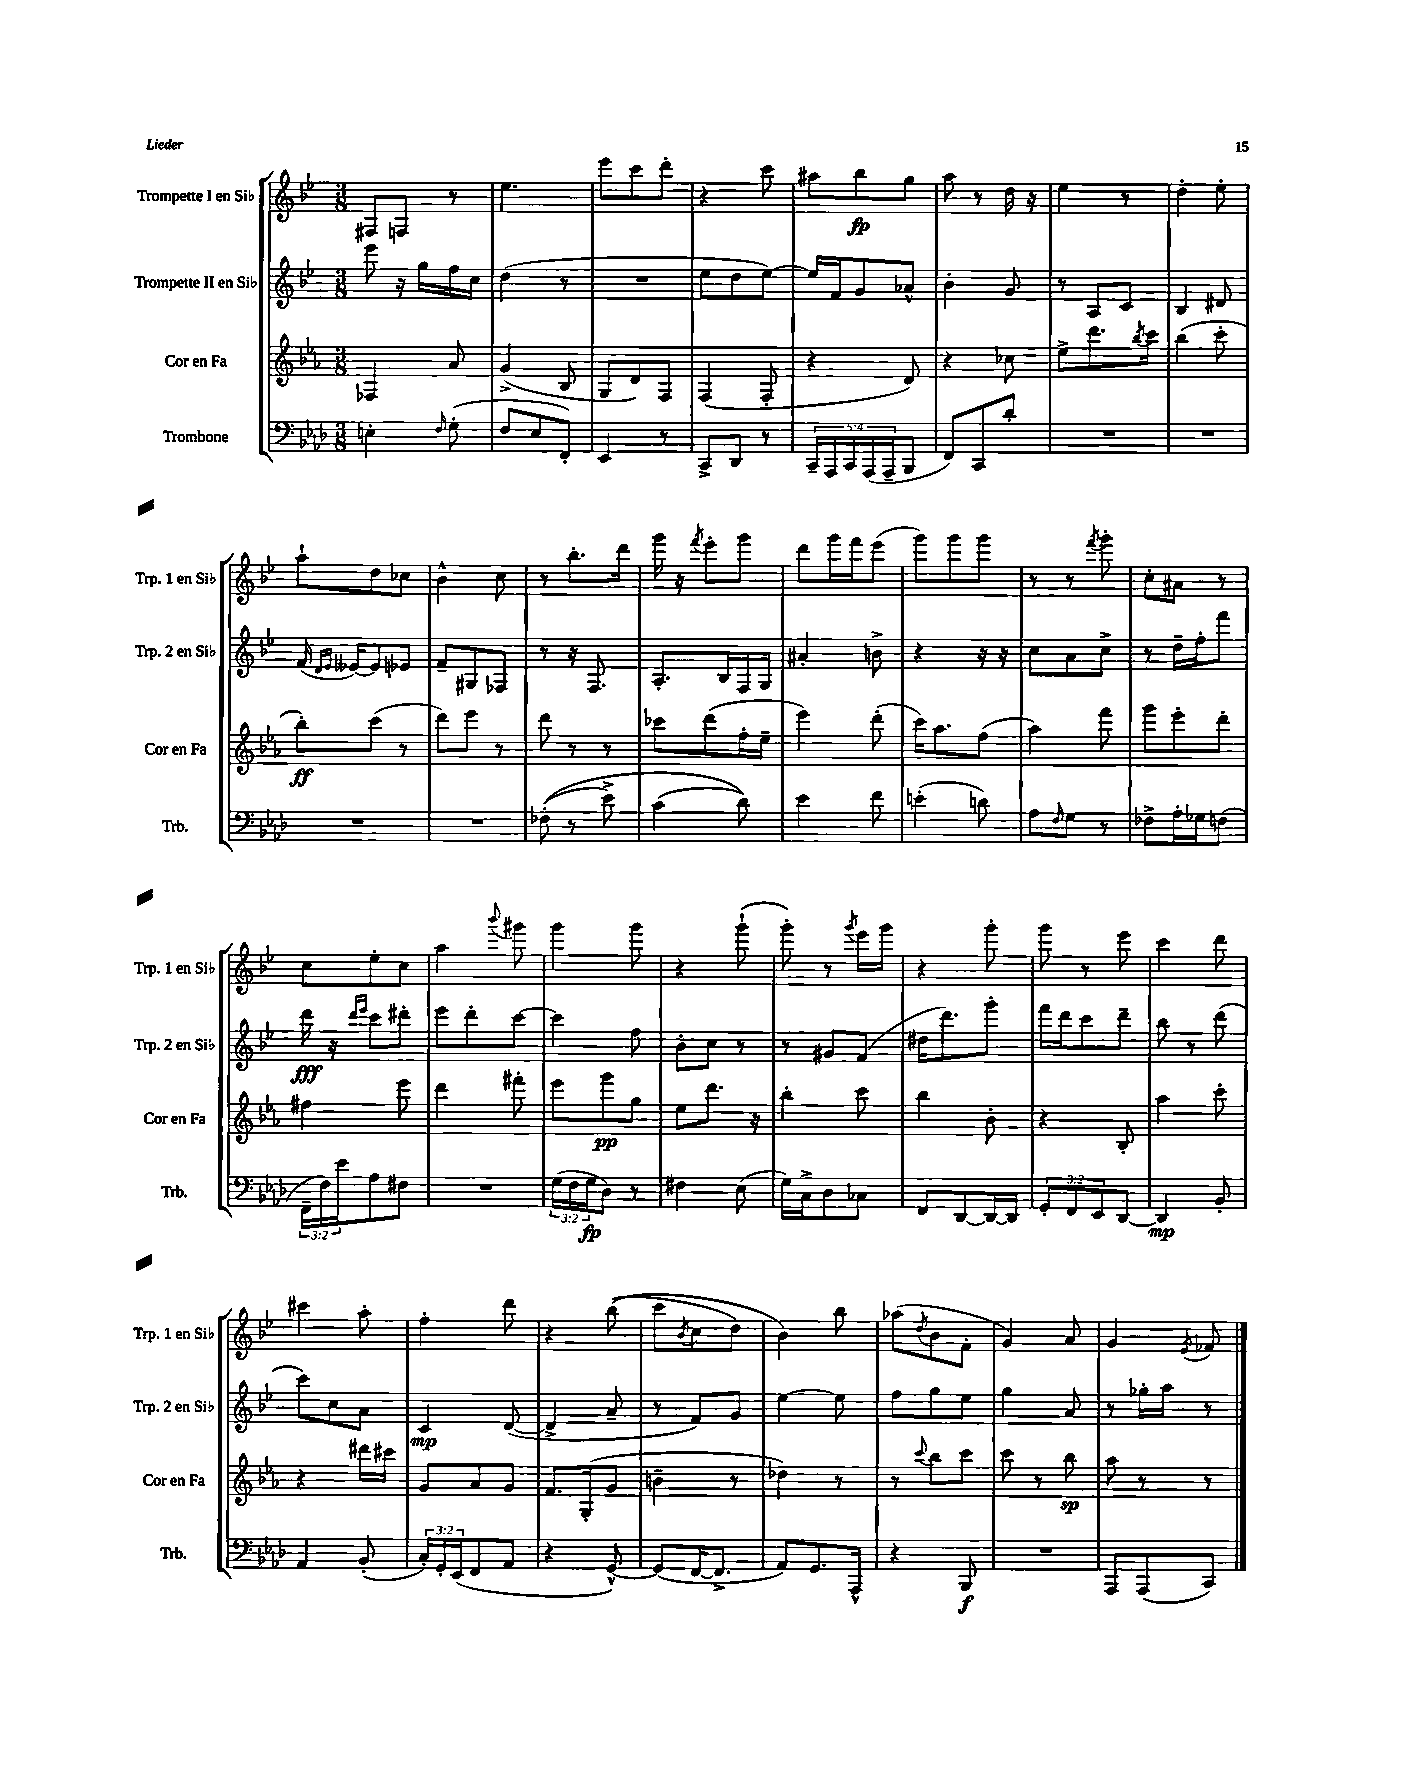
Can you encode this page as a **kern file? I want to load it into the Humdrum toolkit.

**kern	**kern	**kern	**kern
*staff4	*staff3	*staff2	*staff1
*clefF4	*clefG2	*clefG2	*clefG2
*k[b-e-a-d-]	*k[b-e-a-]	*k[b-e-]	*k[b-e-]
*M3/8	*M3/8	*M3/8	*M3/8
4E'\	4F-/	8eee-\	8F#/L
.	.	16r	8F/J
.	.	16gg\LL	.
16qqF/	.	.	.
(8G'\	8a-/	16ff\	8r
.	.	16cc\JJ	.
=	=	=	=
8F/L	(4g^/	(4dd\	4.ee-\
8E-/	.	.	.
8FF'/J)	8B-/	8r	.
=	=	=	=
4EE-/	8G/L	4.r	8eee-\L
.	8d/)	.	8ccc\
8r	8F/J	.	8ddd'\J
=	=	=	=
8CC^/L	(4F/	8ee-\L	4r
8DD-/J	.	8dd\	.
8r	8F'/	[8ee-\J)	8ccc\
=	=	=	=
20CC~/LL	4r	16ee-/]LL	8aa#\L
20AAA-/	.	.	.
.	.	16f/J	.
20CC/	.	.	.
.	.	8g/	8bb-\
(20AAA-/	.	.	.
20AAA-~/J	.	.	.
8BBB-/J	8d/)	8a-^^/J	8gg\J
=	=	=	=
8FF/L)	4r	4b-'\	8aa\
8CC/	.	.	8r
8d-'/J	8cc-\	8g/	16dd\
.	.	.	16r
=	=	=	=
4.r	8ee-^\L	8r	4ee-\
.	8.ddd\	8A/L	.
.	.	8c/J	8r
.	8qbb-/	.	.
.	16ccc\Jk	.	.
=	=	=	=
4.r	(4bb-\	4B-/	4dd'\
.	8ccc'\	8d#/	8ee-'\
=	=	=	=
4.r	8bb-'\L)	(16f/	8aa`\L
.	.	16qqd/LL	.
.	.	16qqe-/JJ	.
.	.	[16e--/LK)	.
.	(8ccc\J	8e--/]	8dd\
.	8r	8e-/J	8cc-\J
=	=	=	=
4.r	8ddd\L)	8f~/L	4b-^^\
.	8eee-\J	8G#/	.
.	8r	8F-/J	8cc\
=	=	=	=
&((8F-'\	8ddd\	8r	8r
8r	8r	16r	8.bb-'\L
.	.	8.F/	.
8e-^\)	8r	.	.
.	.	.	16ddd\Jk
=	=	=	=
(4c\	8ccc-\L	8.A'/L	16ggg\
.	.	.	16r
.	.	.	8qfff/
.	(8ddd\	.	8eee-'\L
.	.	16B-/L	.
8d-\)&)	16ff'\L	16F/	8ggg\J
.	16ee-~\JJ	16G/JJ	.
=	=	=	=
4e-\	4eee-\)	4a#'/	8ddd\L
.	.	.	16ggg\L
.	.	.	16fff\J
8f\	(8ddd'\	8b^\	(8eee-\J
=	=	=	=
(4e'\	16ccc\LK)	4r	8ggg\L)
.	8.aa-\	.	.
.	.	.	8ggg\
8d\)	(8ff\J	16r	8ggg\J
.	.	16r	.
=	=	=	=
8A-\L	4aa-\)	8cc\L	8r
16qqF/	.	.	.
8G\J	.	8a\	8r
.	.	.	8qfff/
8r	8fff\	8cc^\J	8ggg'\
=	=	=	=
8F-^\L	8ggg\L	8r	8cc'\L
16A-'\L	8eee-'\	16dd~\LL	8a#\J
16G-\J	.	16ff'\J	.
(8F\J	8ddd'\J	8fff\J	8r
=	=	=	=
24FF~\LL	4ff#\	16ddd\	8cc\L
24F\)	.	.	.
.	.	16r	.
24e-\J	.	.	.
.	.	16qqddd/LL	.
.	.	16qqeee-/JJ	.
8A-\	.	8ccc\L	8ee-'\
8F#\J	8eee-\	8ddd#'\J	8cc\J
=	=	=	=
4.r	4ddd\	8eee-\L	4aa\
.	.	8ddd'\	.
.	.	.	8qqbbb-/
.	8fff#'\	[8ccc\J	8ggg#\
=	=	=	=
(24G\LL	8eee-\L	4ccc\]	4ggg\
24F\	.	.	.
24G\J	.	.	.
8D-\J)	8ggg\	.	.
8r	8gg\J	8ff\	8ggg\
=	=	=	=
4F#\	8ee-\L	8b-'\L	4r
.	8.ddd\J	8cc\J	.
(8E-\	.	8r	(8ggg`\
.	16r	.	.
=	=	=	=
16G\LL)	4bb-'\	8r	8ggg'\)
16C^\J	.	.	.
8D-\	.	8g#/L	8r
.	.	.	8qggg/
8C-\J	8ccc\	(8f/J	16eee-\LL
.	.	.	16ggg\JJ
=	=	=	=
8FF/L	4bb-\	16dd#\LK	4r
.	.	8.ddd\)	.
[8DD-/	.	.	.
16DD-/_L	8b-'\	8ggg'\J	8ggg'\
16DD-/]JJ	.	.	.
=	=	=	=
12GG'/L	4r	16fff\LL	8ggg\
.	.	16ddd\J	.
12FF/	.	.	.
.	.	8ccc\	8r
12EE-/	.	.	.
[8DD-/J	8B-'/	8ddd~\J	8eee-\
=	=	=	=
4DD-/]	4aa-\	8bb-\	4ccc\
.	.	8r	.
8BB-'/	8ccc'\	(8ddd\	8ddd\
=	=	=	=
4AA-/	4r	8ccc\L)	4ccc#\
.	.	8cc\	.
(8BB-'/	16ddd#\LL	8a\J	8aa'\
.	16ccc#\JJ	.	.
=	=	=	=
24C'/LL)	8g/L	4c/	4ff'\
24GG'/	.	.	.
(24EE-/J	.	.	.
8FF/	8a-/	.	.
8AA-/J	8g/J	([8d/	8ddd\
=	=	=	=
4r	8.f/L	4d^/]	4r
.	(16G'/k	.	.
[8GG^^/)	8g/J	8a~/	&((8bb-\
=	=	=	=
(8GG/]L	4b~\	8r	8ccc\L
.	.	.	8qb-/
[16FF/K	.	8f/L)	8cc\
8.FF^/]J	.	.	.
.	8r	8g/J	8dd\J)
=	=	=	=
8AA-/L)	4dd-\)	[4ee-\	4b-\&)
8.GG/	.	.	.
.	8r	8ee-\]	8bb-\
16AAA-^^/Jk	.	.	.
=	=	=	=
4r	8r	8ff\L	(8aa-\L
.	8qqccc/	.	8qdd/
.	8bb-\L	8gg\	8b-\
8BBB-/	8ccc\J	8ee-\J	8f'\J
=	=	=	=
4.r	8ccc\	4gg\	4g/)
.	8r	.	.
.	8bb-\	8a/	8a/
=	=	=	=
8AAA-/L	8aa-\	8r	4g/
(8AAA-/	8r	16gg-'\LL	.
.	.	16aa\JJ	.
.	.	.	8qe-/
8CC/J)	8r	8r	8f-/
==	==	==	==
*-	*-	*-	*-
